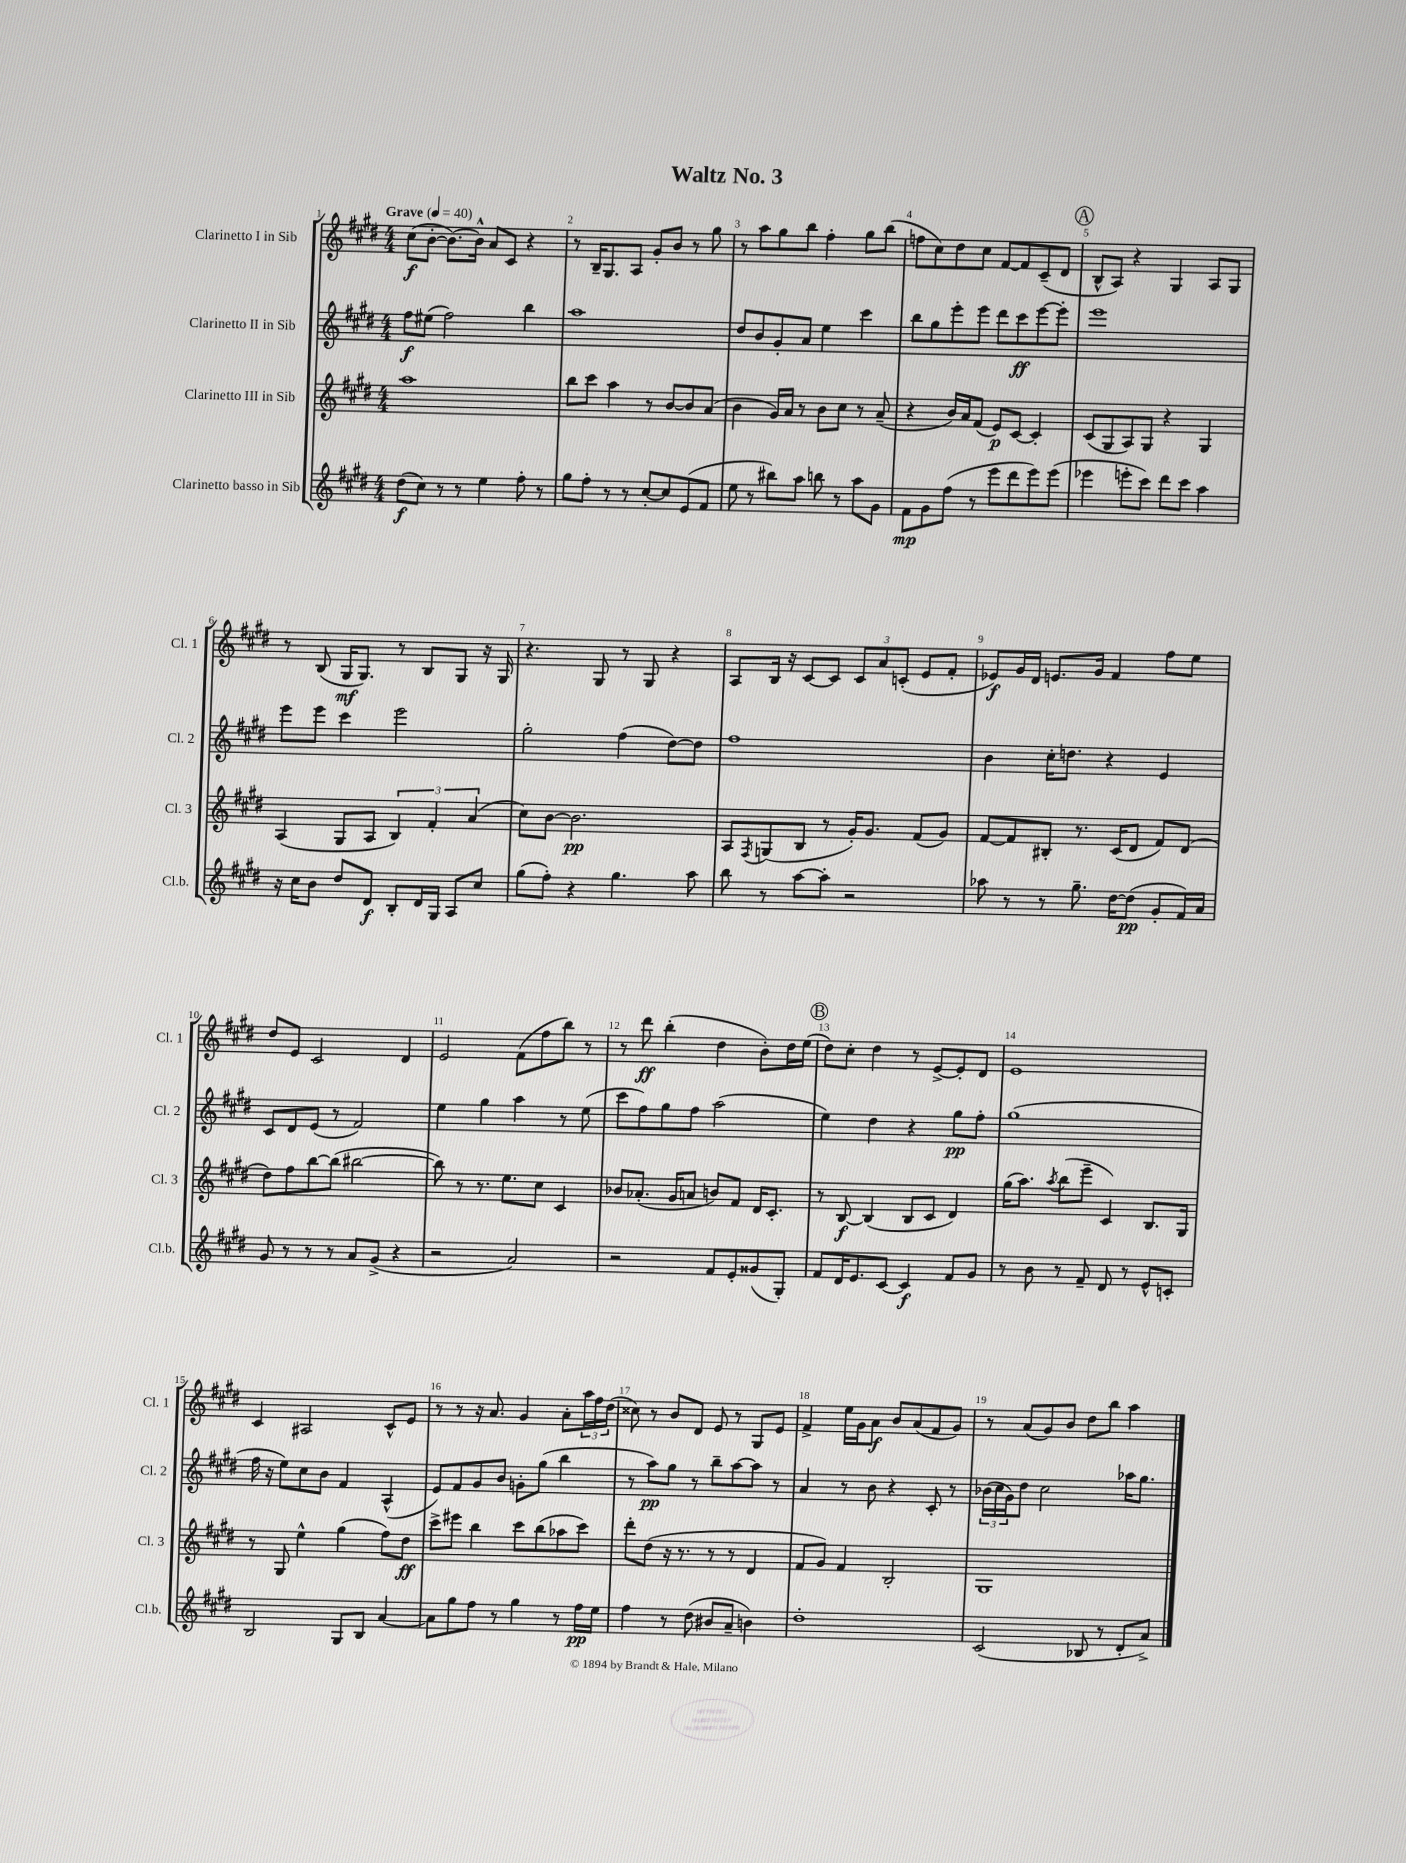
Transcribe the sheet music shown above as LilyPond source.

\header { title = "Waltz No. 3" }
<<
\new StaffGroup <<
\new Staff = "s0" \with { instrumentName = "Clarinetto I in Sib" shortInstrumentName = "Cl. 1" } {
    \clef treble \key e \major \numericTimeSignature \time 4/4 \tempo "Grave" 4 = 40
    cis''8\f( b'8~-. b'8.~) b'16-^ a'8 cis'8 r4 |
    r8 b16-- gis8. a8 gis'8-. b'8 r8 gis''8 |
    r8 a''8 gis''8 b''8 fis''4-. gis''8 b''8( |
    f''8 cis''8) dis''8 cis''8 fis'8~ fis'8 cis'8--( dis'8 |
    \mark \markup { \circle "A" } b8-^ a8) r4 gis4 a8 gis8 |
    r8 b8( gis16\mf gis8.) r8 b8 gis8 r16 gis16 |
    r4. gis8 r8 gis8 r4 |
    a8 b16 r16 cis'8~ cis'8 \tuplet 3/2 { cis'8 a'8 c'8-.( } e'8 fis'8-. |
    ees'8\f) gis'16 dis'16 e'8. gis'16 fis'4 fis''8 e''8 |
    dis''8 e'8 cis'2 dis'4 |
    e'2 fis'8( fis''8 b''8) r8 |
    r8 dis'''8\ff b''4-.( dis''4 b'8-.) dis''16 e''16( |
    \mark \markup { \circle "B" } dis''8) cis''8-. dis''4 r8 e'8~-> e'8-. dis'8 |
    e'1 |
    cis'4 ais2 cis'8-^ e'8 |
    r8 r8 r16 a'8. gis'4 a'8-. \tuplet 3/2 { a''16 fis''16 dis''16( } |
    cisis''8) r8 b'8 dis'8 e'8 r8 gis8 e'8 |
    fis'4-> e''16 gis'16 a'8\f b'8 a'8( fis'8 gis'8) |
    r8 a'8( gis'8) b'8 dis''8 b''8 a''4 \bar "|." |
}
\new Staff = "s1" \with { instrumentName = "Clarinetto II in Sib" shortInstrumentName = "Cl. 2" } {
    \clef treble \key e \major \numericTimeSignature \time 4/4
    fis''8\f eis''8( fis''2) b''4 |
    a''1 |
    dis''8 b'8 gis'8-. a'8 e''4 cis'''4 |
    b''8 gis''8 e'''8-. e'''8 dis'''8 cis'''8\ff e'''8~ e'''8-. |
    \mark \markup { \circle "A" } e'''1 |
    e'''8 e'''8 cis'''4 e'''2 |
    gis''2-. fis''4( dis''8~) dis''8 |
    fis''1 |
    b'4 cis''16-. d''8. r4 e'4 |
    cis'8 dis'8 e'8( r8 fis'2) |
    e''4 gis''4 a''4 r8 e''8( |
    cis'''8 fis''8) gis''8 fis''8 a''2( |
    \mark \markup { \circle "B" } e''4) dis''4 r4 gis''8\pp fis''8-. |
    gis''1( |
    fis''16 r16 e''8) cis''8 b'8 fis'4 a4-^( |
    e'8) fis'8 gis'8 b'8 g'8-. gis''8( b''4 |
    r8 a''8\pp) gis''8 r8 b''8-- a''8~ a''8 r8 |
    a'4 r8 b'8 r4 cis'8-. r8 |
    \tuplet 3/2 { bes'16( cis''16 gis'16) } dis''8 cis''2 aes''16 gis''8. \bar "|." |
}
\new Staff = "s2" \with { instrumentName = "Clarinetto III in Sib" shortInstrumentName = "Cl. 3" } {
    \clef treble \key e \major \numericTimeSignature \time 4/4
    a''1 |
    b''8 cis'''8 a''4 r8 b'8~ b'8 a'8( |
    b'4 gis'16) a'16 r8 b'8 cis''8 r8 a'8--( |
    r4 b'16) a'16 fis'8( e'8\p) cis'8~ cis'4-. |
    \mark \markup { \circle "A" } cis'8( gis8 a8) gis8 r4 gis4 |
    a4( gis8 a8 \tuplet 3/2 { b4) fis'4-. a'4( } |
    cis''8) b'8~ b'2.\pp |
    a8 \acciaccatura { fis8 } g8( b8 r8 gis'16-.) gis'8. fis'8( gis'8) |
    fis'8~ fis'8 bis8-. r8. cis'16( dis'8 fis'8) dis'8( |
    dis''8) fis''8 b''8~ b''8( bis''2~ |
    bis''8) r8 r8. e''8. cis''8 cis'4 |
    bes'8 aes'8.-.( gis'16 a'8 b'8) fis'8 dis'16 cis'8.-. |
    \mark \markup { \circle "B" } r8 b8~\f b4( b8 cis'8 dis'4) |
    gis''16( a''8.) \acciaccatura { a''8 } b''8( e'''8-- cis'4) b8. gis16 |
    r8 gis8 e''4-^ gis''4( fis''8) dis''8\ff |
    cis'''8-> eis'''8 b''4 cis'''8 b''8( aes''8 cis'''8) |
    dis'''8-. dis''8( r16 r8. r8 r8 dis'4 |
    fis'8 gis'8) fis'4 b2-. |
    gis1 \bar "|." |
}
\new Staff = "s3" \with { instrumentName = "Clarinetto basso in Sib" shortInstrumentName = "Cl.b." } {
    \clef treble \key e \major \numericTimeSignature \time 4/4
    dis''8\f( cis''8) r8 r8 e''4 fis''8-. r8 |
    gis''8 fis''8-. r8 r8 cis''8~-. cis''8 e'8( fis'8 |
    e''8 r8 bis''8) a''8 b''8 r8 a''8 gis'8 |
    fis'8\mp gis'8 fis''8( r8 e'''8 dis'''8 e'''8) e'''8( |
    \mark \markup { \circle "A" } ees'''4 e'''8-. cis'''8) dis'''8 cis'''8 a''4 |
    r16 cis''16 b'8 dis''8 dis'8\f b8-. dis'16 gis16 a8 cis''8 |
    gis''8( fis''8-.) r4 gis''4. a''8 |
    b''8 r8 a''8~ a''8-. r2 |
    aes''8 r8 r8 gis''8.-- dis''16~ dis''8\pp( gis'8-. fis'16) a'16 |
    gis'8 r8 r8 r8 a'8 gis'8->( r4 |
    r2 a'2) |
    r2 fis'8 e'8-. gisis'8( gis8-.) |
    \mark \markup { \circle "B" } fis'8 dis'16 e'8. cis'8~ cis'4\f fis'8 gis'8 |
    r8 b'8 r8 fis'8-- dis'8 r8 e'8-^ c'8-. |
    b2 gis8 b8 a'4~ |
    a'8 gis''8 fis''8 r8 gis''4 r8 fis''16\pp e''16 |
    fis''4 r8 dis''8( bis'8 a'8-- b'4) |
    dis''1-. |
    cis'2( bes8 r8 dis'8-. a'8->) \bar "|." |
}
>>
>>
\layout { \context { \Score \override BarNumber.break-visibility = ##(#f #t #t) barNumberVisibility = #all-bar-numbers-visible } }
